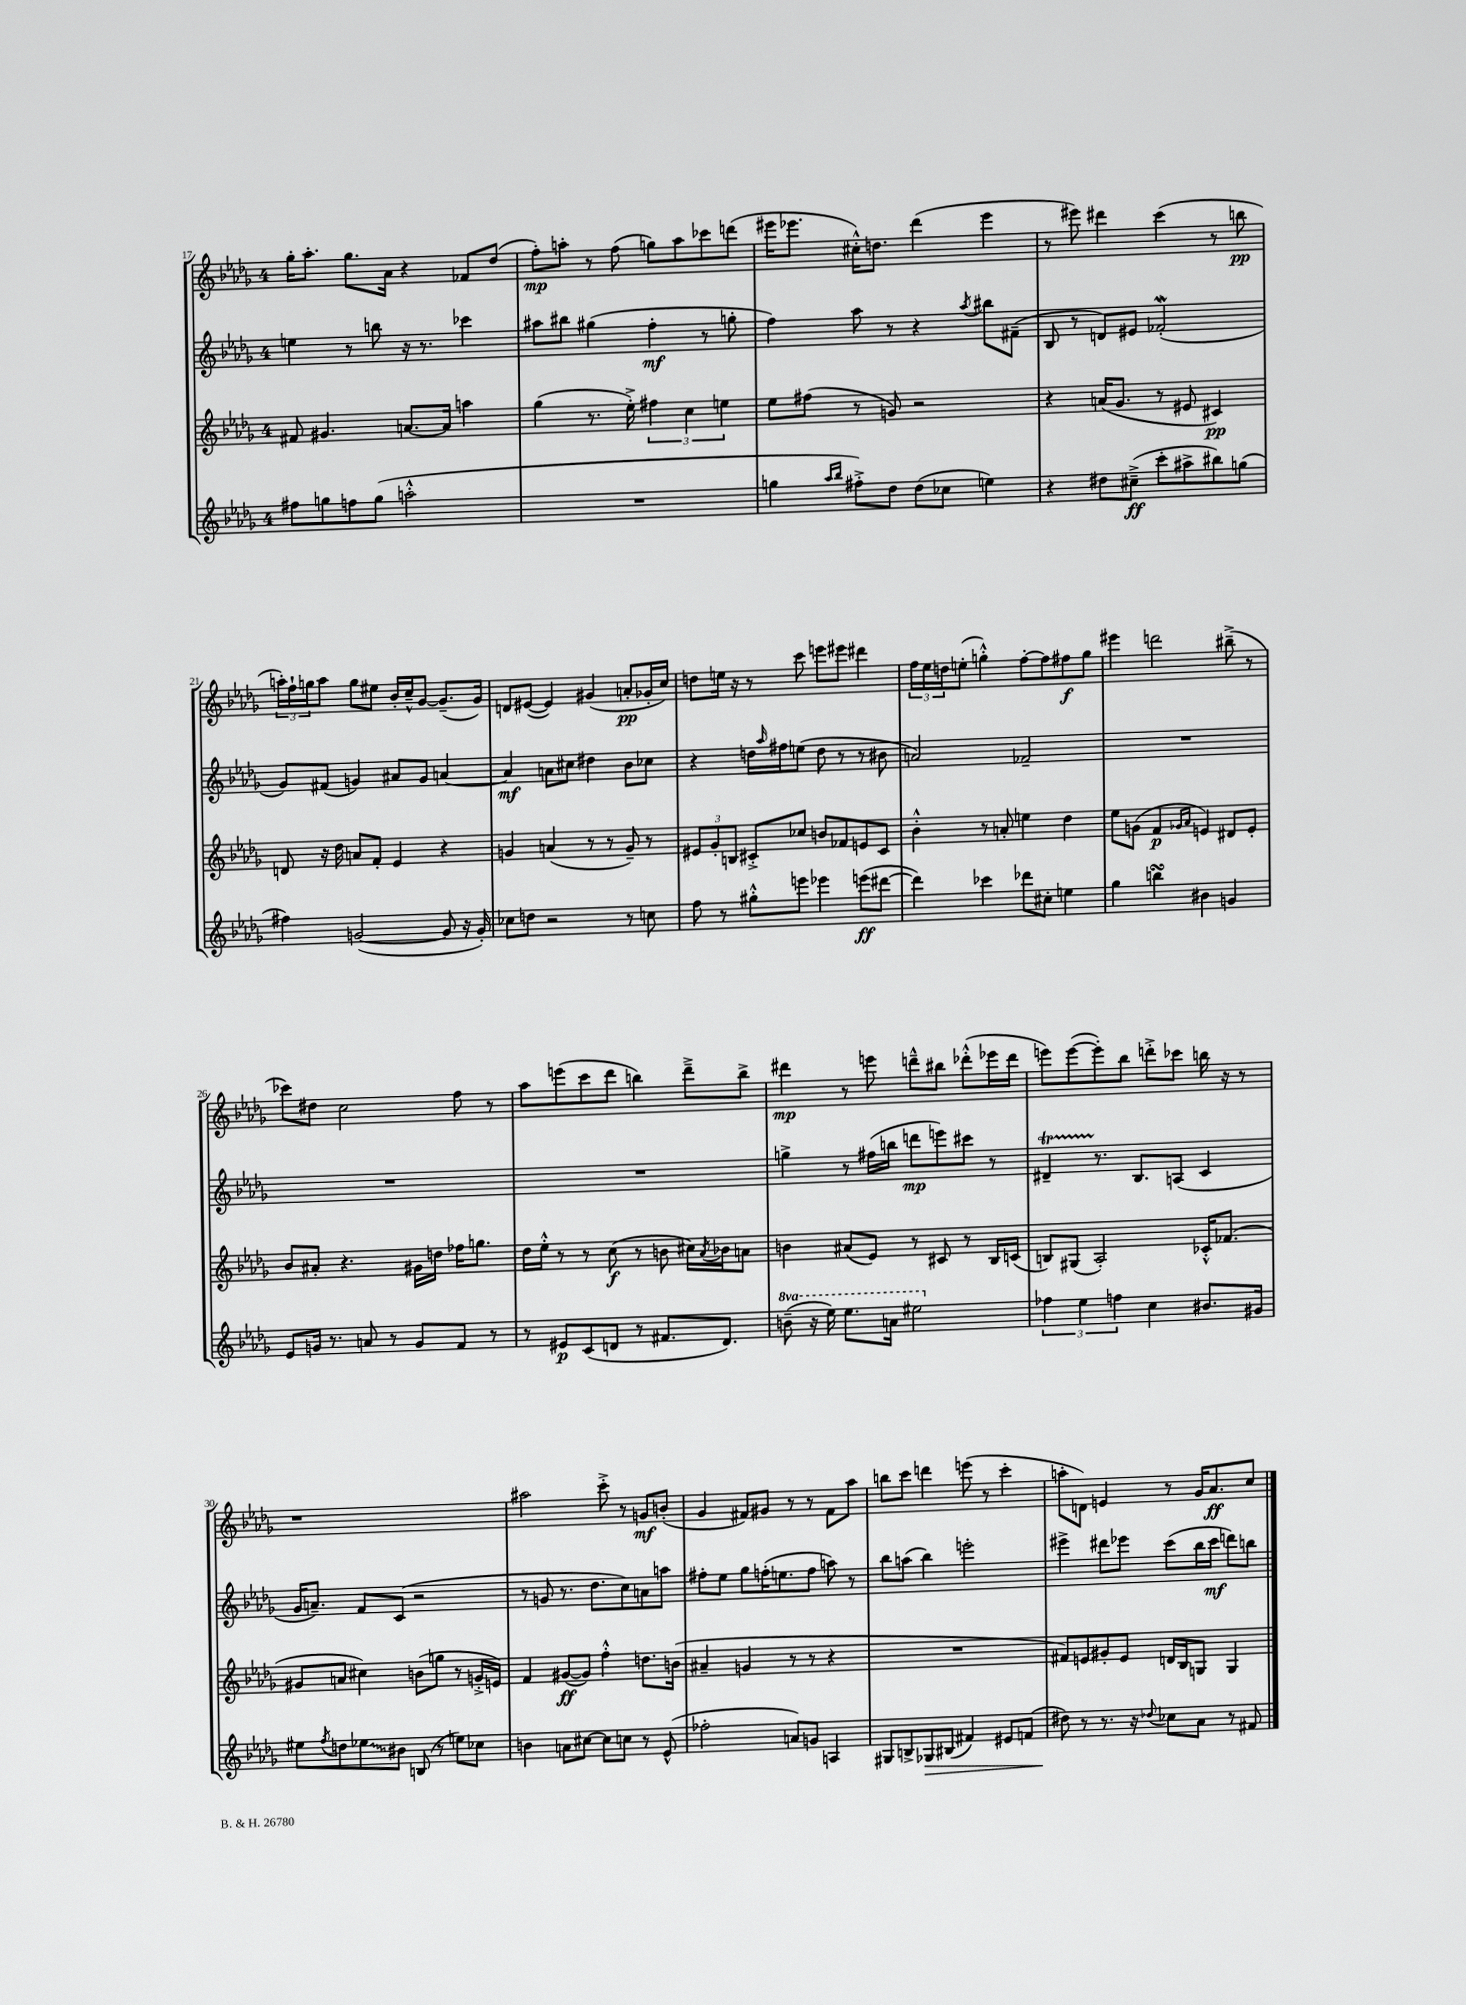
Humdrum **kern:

**kern	**kern	**kern	**kern
*staff4	*staff3	*staff2	*staff1
*clefG2	*clefG2	*clefG2	*clefG2
*k[b-e-a-d-g-]	*k[b-e-a-d-g-]	*k[b-e-a-d-g-]	*k[b-e-a-d-g-]
*M4/4	*M4/4	*M4/4	*M4/4
8ff#\L	8f#/	4ee\	16gg-'\LK
.	.	.	8.aa-'\J
8gg\	4.g#/	.	.
8ff\	.	8r	8.gg-\L
(8gg\J	.	8bb\	.
.	.	.	16a-\Jk
2aa'^^\	[8.a/L	16r	4r
.	.	8.r	.
.	16a/]Jk	.	.
.	4aa\	4ccc-\	8f-/L
.	.	.	(8dd-/J
=	=	=	=
1r	(4gg-\	8aa#\L	8ff'\L)
.	.	8bb#\J	8aa'\J
.	8.r	(4gg#\	8r
.	.	.	(8ff\
.	16ee-'^\)	.	.
.	6ff#\	4ff'\	8gg\L)
.	.	.	8aa\
.	6cc\	.	.
.	.	8r	8ccc-\
.	6ee\	.	.
.	.	8gg'\	(8ddd\J
=	=	=	=
4gg\	8ee-\L	4ff\)	16eee#\LK
.	.	.	8.eee-\J
.	(8ff#\J	.	.
16qqaa-/LL	.	.	.
16qqbb-/JJ	.	.	.
8ff#'^\L)	8r	8aa-\	16cc#'^^\LK)
.	.	.	8.dd\J
8dd-\J	8g/)	8r	.
(8dd-\L	2r	4r	(4ddd-\
8cc-\J	.	.	.
.	.	8qaa-/	.
4ee\)	.	8bb#\L	4eee-\
.	.	(8f#~\J	.
=	=	=	=
4r	4r	8B-/	8r
.	.	8r	8eee#\)
8dd#\L	(16a/LK	8d/L)	4ddd#\
.	8.g-/J	.	.
(8cc#~^\J	.	8e#/J	.
8ccc'\L	8r	(2f-'/	(4ccc\
8aa#^\	8e#/	.	.
8bb#\)	4c#/)	.	8r
(8gg\J	.	.	8bb\
=	=	=	=
4ff#\)	8d/	8g-/L)	24aa'\LL)
.	.	.	24ff`\
.	.	.	24gg\J
.	16r	(8f#/J	8aa\J
.	16dd-\	.	.
([2g/	8a/L	4g/)	8gg\L
.	8f'/J	.	8ee#\J
.	4e-/	8a#/L	16b-'/LL
.	.	.	16cc~^^/J
.	.	8g/J	[8g-/J
8g/]	4r	[4a/	(8.g-~/]L
16r	.	.	.
16g'/)	.	.	16g-/Jk)
=	=	=	=
8cc-\L	4g/	4a/]	8d/L
8dd\J	.	.	([8e#/J
2r	(4a/	8a\L	4e#/])
.	.	8cc#\J	.
.	8r	4dd#\	(4g#/
.	8r	.	.
8r	8g~/)	8b-\L	8a'/L
8cc\	8r	8cc-\J	16g-'/L
.	.	.	16cc/JJ)
=	=	=	=
8ff\	12e#/L	4r	8dd\L
.	12g-'/	.	.
8r	.	.	16ee\Jk
.	12B/J	.	.
.	.	.	16r
8gg#'^^\L	8c#'^/L	16dd\LL	8r
.	.	16qqaa-/	.
.	.	16ff#\J	.
8eee\J	8cc-/J	(8ee\J	8ccc\
4eee-\	8b/L	8dd\	8eee\L
.	8f-/	8r	8eee#\J
(8eee\L	8e/	8r	4ddd#\
[8ddd#\J	8c#/J	8b#\	.
=	=	=	=
4ddd#\])	4b-'^^\	2a/)	24ff\LL
.	.	.	24ee-\
.	.	.	24dd\J
.	.	.	(8ee'\J
4ccc-\	8r	.	4gg'^^\)
.	8a'/	.	.
8ddd-\L	4ee\	2f-~/	[8ff'\L
8cc#'\J	.	.	8ff\]
4ee\	4dd-\	.	8ff#\
.	.	.	8gg\J
=	=	=	=
4gg-\	8ee-\L	1r	4eee#\
.	(8g\J	.	.
4bb\	4f/	.	2ddd\
.	16qqg-/LL	.	.
.	16qqa-/JJ	.	.
4b#\	4e/)	.	.
4g/	8d#/L	.	(8bb#~^\
.	8e'/J	.	8r
=	=	=	=
8e-/L	8b-/L	1r	8ccc-\L)
16g/Jk	8a#'/J	.	8dd#\J
8.r	.	.	.
.	4.r	.	2cc\
8a/	.	.	.
8r	.	.	.
8g/L	16g#\LL	.	.
.	16dd\JJ	.	.
8f/J	16ff-\LK	.	8ff\
.	8.gg\J	.	.
8r	.	.	8r
=	=	=	=
8r	16dd-\LL	1r	8aa-\L
.	16ee-'^^\JJ	.	.
8e#/L	8r	.	(8eee\
(8c/	8r	.	8ccc\
8d/J	(8cc\	.	8ddd-\J
8r	8r	.	4bb\)
8.f#/L	8b\	.	.
.	16cc#\LL)	.	8ddd-~^\L
.	8qa-/	.	.
8.d/J)	16b-\J	.	.
.	8a\J	.	8bb^\J
=	=	=	=
(8bb~\	4b\	4gg^\	4ddd#\
16r	.	.	.
16eee-\)	.	.	.
8.eee-\L	(8a#/L	8r	8r
.	8e-/J)	(16ff#\LL	8eee\
16aa\Jk	.	16bb\JJ	.
2eee#\	8r	8ddd\L	8ddd~^^\L
.	8c#/	8eee\)	8bb#\J
.	8r	8ccc#\J	(8ddd-'^^\L
.	16B-/LL	8r	16eee-\L
.	(16c/JJ	.	16ddd-\JJ
=	=	=	=
6ff-\	8B/L)	4d#~/	8eee\L)
.	(8G#/J	.	([8eee\
6ee-\	.	.	.
.	2A-'/)	8.r	8eee'\])
6ff\	.	.	.
.	.	.	8bb-\J
.	.	8.B-/L	.
4cc\	.	.	8ddd'^\L
.	.	(8A/J	8ccc-\J
8.b#/L	16c-'^^/LK	4c/	16bb\
.	(8.f-/J	.	16r
.	.	.	8r
16g#/Jk	.	.	.
=	=	=	=
8ee#\L	8g#/L	16g-/LK	1r
.	.	8.a~/J)	.
8qff/	.	.	.
8dd\	8a/J	.	.
8ee-\	4cc#\)	8f/L	.
8b#\J	.	(8c/J	.
(8B/	(8b\L	2r	.
8r	8gg\J	.	.
8ee\L)	8r	.	.
8cc-\J	16g'^/LL	.	.
.	16e/JJ)	.	.
=	=	=	=
4b\	4f/	8r	2aa#\
.	.	8g/	.
8a\L	([8g#/L	8.r	.
[8cc#\J	8g#/]J)	.	.
.	.	8.dd-\L	.
8cc#\]L	4ff'^^\	.	8ccc'^\
8cc\J	.	8cc\)	8r
8r	8.dd\L	8a\	8g/L
(8e-^^/	.	8aa\J	(8b'/J
.	(16b\Jk	.	.
=	=	=	=
2ff-'\	4a#~/	8ff#'\L	4g-/
.	.	8ee-\J	.
.	4g/	8gg-\L	8f#/L)
.	.	(16ff'\K	8g#/J
.	.	8.ee\	.
8a/L)	8r	.	8r
8g/J	8r	8ff\J	8r
4A/	4r	8aa\)	8f#\L
.	.	8r	8aa-\J
=	=	=	=
8G#/L	1r	8bb-\L	8bb\L
8B^/	.	(8aa\J	8ccc\J
8G-/	.	4bb-\)	4ddd\
(8B#/J	.	.	.
4f#/)	.	2eee'\	(8eee\
.	.	.	8r
8e#/L	.	.	4ccc'\
(8f/J	.	.	.
=	=	=	=
8dd#\)	8f#/L)	4eee#^\	8aa'\L
8r	8e/	.	8d\J)
8.r	8g#'/	8ddd#\L	4e/
.	8e/J	8eee-\J	.
16r	.	.	.
8qqdd-/	.	.	.
8cc-\L	16d/LL	(8ccc\L	8r
.	16B-/J	.	.
8a-\J	8G/J	16bb-\L	16g-/LK
.	.	16ccc\JJ	8.a-/
8r	4G/	8ddd\L)	.
8f#/	.	8bb\J	8cc/J
==	==	==	==
*-	*-	*-	*-
